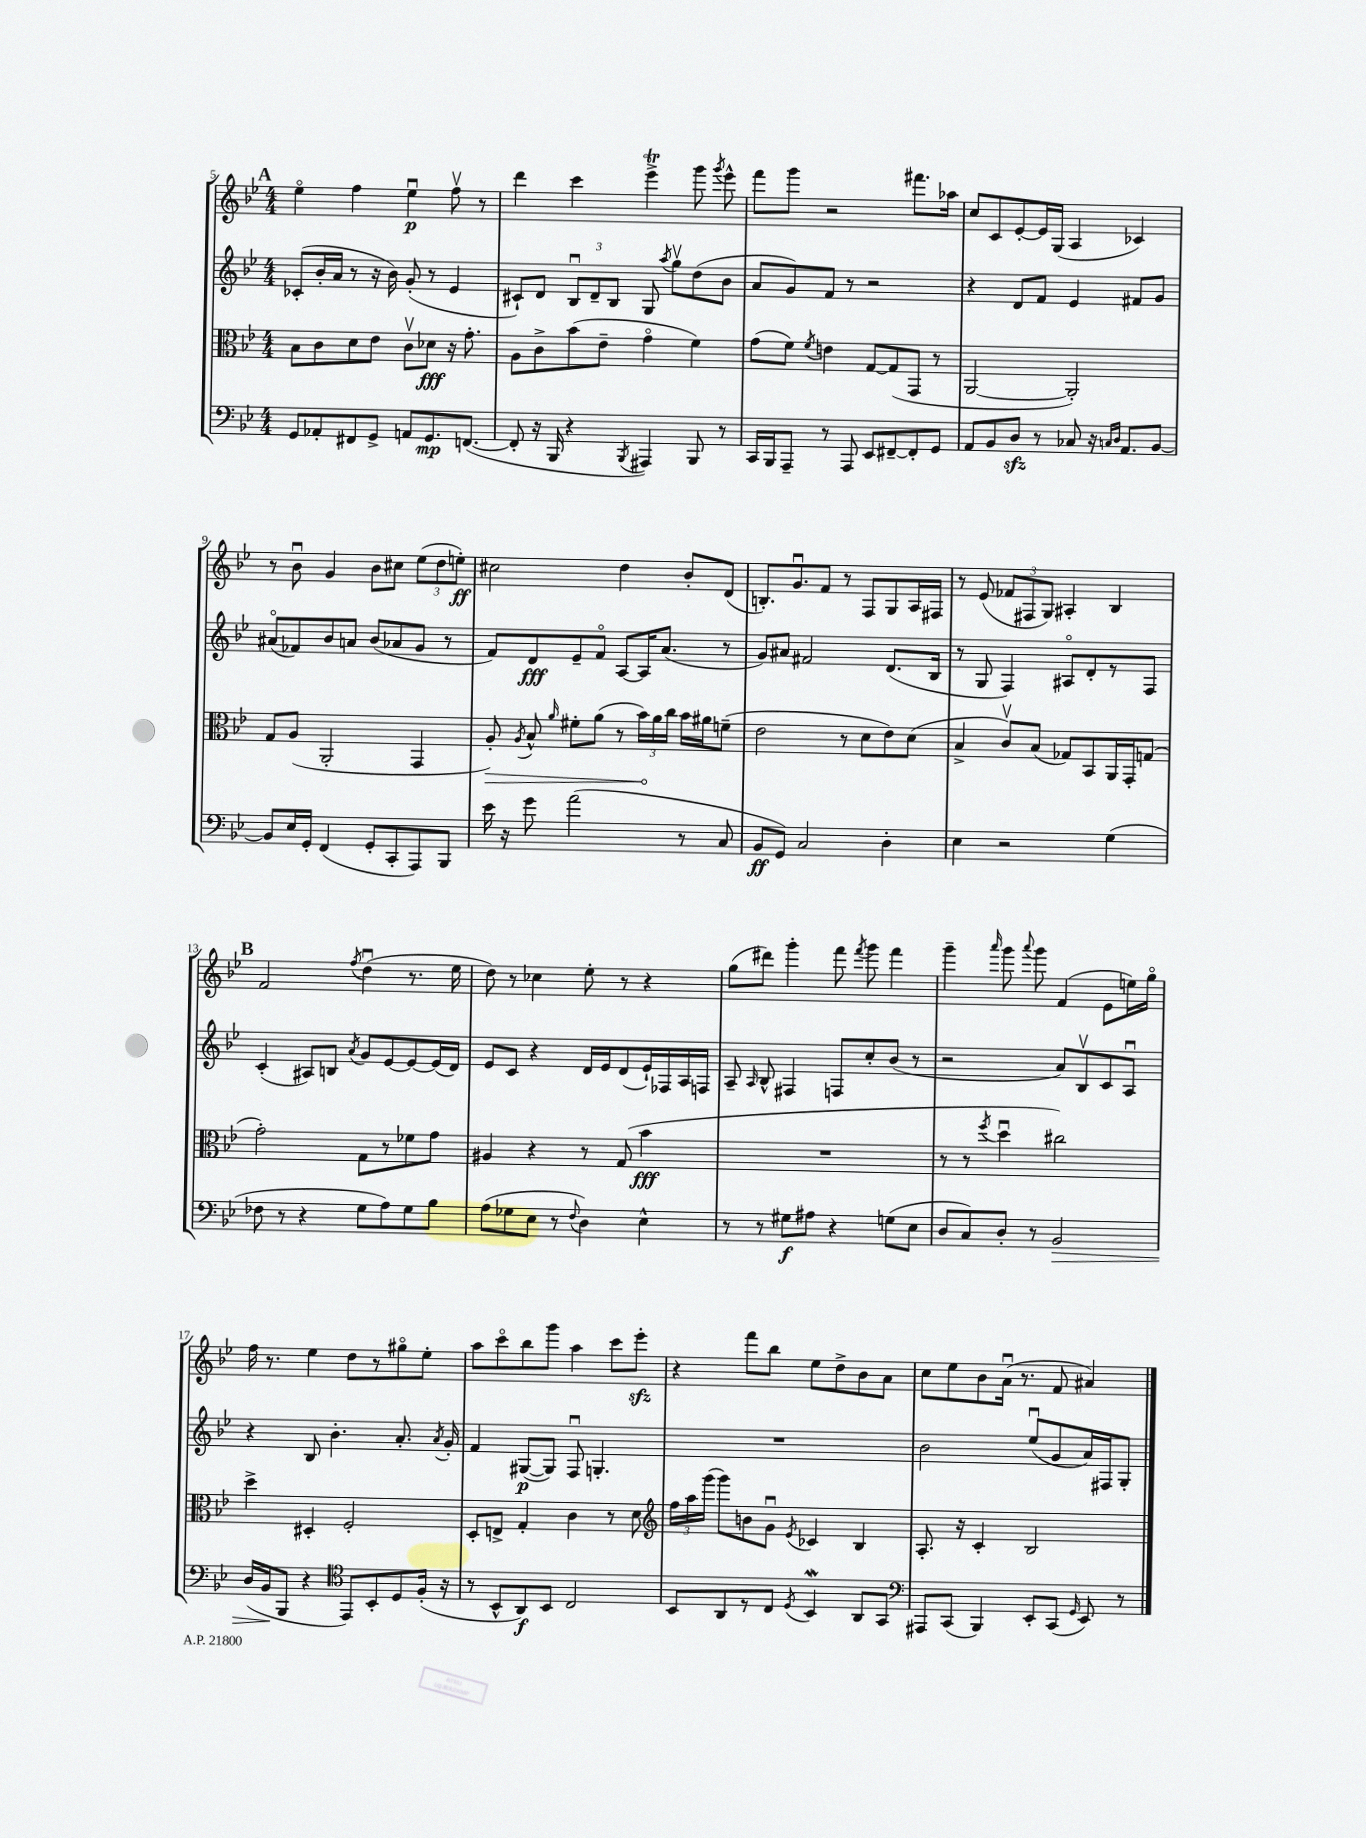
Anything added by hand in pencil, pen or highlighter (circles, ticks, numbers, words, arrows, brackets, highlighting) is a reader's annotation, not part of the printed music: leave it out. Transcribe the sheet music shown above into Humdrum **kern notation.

**kern	**kern	**kern	**kern
*staff4	*staff3	*staff2	*staff1
*clefF4	*clefC3	*clefG2	*clefG2
*k[b-e-]	*k[b-e-]	*k[b-e-]	*k[b-e-]
*M4/4	*M4/4	*M4/4	*M4/4
8GG	8B-	(8c-'	4ee-o
8AA-'	8c	16b-'	.
.	.	16a	.
8FF#	8d	8r	4ff
8GG^	8e-	16r	.
.	.	16b-)	.
8AA	8cv	(8g'	4ee-u
8.GG	8d-	8r	.
.	16r	4e-	8ffv
([8.FF	8.g'	.	.
.	.	.	8r
=	=	=	=
8FF']	8A	8c#`)	4ddd
16r	8c^	8d	.
16BBB-	.	.	.
4r	(8b-	12B-u	4ccc
.	.	12d~	.
.	8e-~	.	.
.	.	12B-	.
8qBBB-	.	.	.
4AAA#)	4go	8G	4eee-^
.	.	8qaa	.
.	.	8ggv	.
8BBB-	4f)	(8dd	8ggg
.	.	.	8qggg
8r	.	8b-	8eee-^^
=	=	=	=
16CC	(8g	8a	8fff
16BBB-	.	.	.
8AAA~	8f)	8g)	8ggg
.	8qf	.	.
8r	4e	8f	2r
8AAA	.	8r	.
8EE-	[8G	2r	.
[8FF#~	(8G]	.	.
8FF#']	8GG	.	8.fff#
8GG	8r	.	.
.	.	.	16aa-
=	=	=	=
8AA	[2AA	4r	8cc
8BB-	.	.	8c
8D	.	8d	[8e-'
8r	.	8f	16e-]
.	.	.	(16G
8C-	2AA'])	4e-	4A
16r	.	.	.
16qqC	.	.	.
16qqD	.	.	.
8.AA	.	.	.
.	.	8f#	4c-)
[8BB-	.	8g	.
=	=	=	=
8BB-]	8G	(8a#o	8r
16E-	(8A	8f-)	8b-u
16GG'	.	.	.
(4FF	2AA'	8b-	4g
.	.	8a	.
8GG'	.	(8b-	8b-
8CC'	.	8a-	8cc#
8AAA)	4GG	8g	(12ee-
.	.	.	12dd
8BBB-	.	8r	.
.	.	.	12ee')
=	=	=	=
16e-	8A')	8f)	2cc#
16r	.	.	.
.	8qA	.	.
8g	8B-^^	8d	.
.	16qqa	.	.
(2a	8f#'	8e-~	.
.	(8a	8fo	.
.	8r	[8A	4dd
.	24b-)	16A]	.
.	24a	.	.
.	.	(8.a	.
.	24cc	.	.
8r	16b-	.	8b-'
.	16a#	.	.
8C	(8f~	8r	(8d
=	=	=	=
8BB-	2e-	8g)	8.B')
8GG)	.	8a#	.
.	.	.	8.gu
2C	.	2f#	.
.	.	.	8f
.	8r	.	8r
.	8d	.	8F
4D'	8e-)	(8.d	8G
.	(8d	.	16A
.	.	16B-	16F#
=	=	=	=
4E-	4B-^	8r	8r
.	.	8G	(8e-
2r	8cv)	4F)	12f-
.	.	.	12F#
.	(8B-	.	.
.	.	.	12G)
.	8G-)	8A#o	4A#'
.	8BB-	8d'	.
(4G	16AA	8r	4B-
.	16GG'	.	.
.	(8G	8F	.
=	=	=	=
8F-	2g')	(4c'	2f
8r	.	.	.
4r	.	8A#)	.
.	.	8B	.
.	.	8qa	8qff
8G	8G	8g	(4ddu
8A)	8r	[8e-	.
8G	8f-	8e-_	8.r
8B-	8g	(16e-]	.
.	.	16d)	16ee-
=	=	=	=
(8A	4A#	8e-	8dd)
8G-	.	8c	8r
8E-	4r	4r	4cc-
8r	.	.	.
8qqF	.	.	.
4D)	8r	16d	8ee-'
.	.	16e-	.
.	(8G	(8d	8r
4E-^^	4b-	16e-`)	4r
.	.	16F-	.
.	.	16A	.
.	.	16F	.
=	=	=	=
8r	1r	8A~	(8gg
.	.	16qqA	.
8r	.	8B-^^	8ddd#)
8G#	.	4F#	4ggg'
8A#	.	.	.
4r	.	8F	8fff
.	.	.	8qfff
.	.	8cc'	8ggg
(8G	.	(8b-	4fff
8E-	.	8r	.
=	=	=	=
8D	8r	2r	4ggg~
8C)	8r	.	.
.	8qff	.	16qqaaa
8D'	4ddu	.	8ggg
.	.	.	8qqaaa
8r	.	.	8ggg
2BB-	2cc#)	8a)	(4f
.	.	8B-v	.
.	.	8c	8e-
.	.	8Au	16ee)
.	.	.	16ggo
=	=	=	=
(16D	4dd^	4r	16ff
16BB-	.	.	8.r
8BBB-	.	.	.
4r	4D#'	8B-	4ee-
.	.	4.b-'	.
*clefC4	*	*	*
8EE-)	2F'	.	8dd
8BB-'	.	.	8r
8D	.	8.a'	8gg#o
(16F'	.	.	8ee-'
.	.	8qa	.
16r	.	16g'	.
=	=	=	=
8r	8D'	4f	8aa
8BB-^^	8E^	.	8ccco
8AA)	4G'	([8G#	8bb-
8BB-	.	8G#])	8ggg
2C	4c	8Fu	4aa
.	.	4.G'	.
.	8r	.	8ccc
.	8d	.	8eee-'
=	=	=	=
*	*clefG2	*	*
8BB-	24ff	1r	4r
.	24aa	.	.
.	(24ggg	.	.
8AA	8ggg)	.	.
8r	8b	.	8fff
8C	8gu	.	8bb-
8qD	8qe-	.	.
4BB-	4c-	.	8ee-
.	.	.	8dd^
8AA	4B-	.	8b-
8GG	.	.	8a
=	=	=	=
*clefF4	*	*	*
8AAA#	8.A'	2b-	8cc
(8CC	.	.	8ee-
.	16r	.	.
4BBB-)	4c'	.	8b-
.	.	.	(16au
.	.	.	8.r
8EE-'	2B-	(8ee-u	.
(8CC	.	8g	8f
16qqGG	.	.	.
8EE-)	.	16a)	4a#)
.	.	16F#	.
8r	.	8G'	.
==	==	==	==
*-	*-	*-	*-
